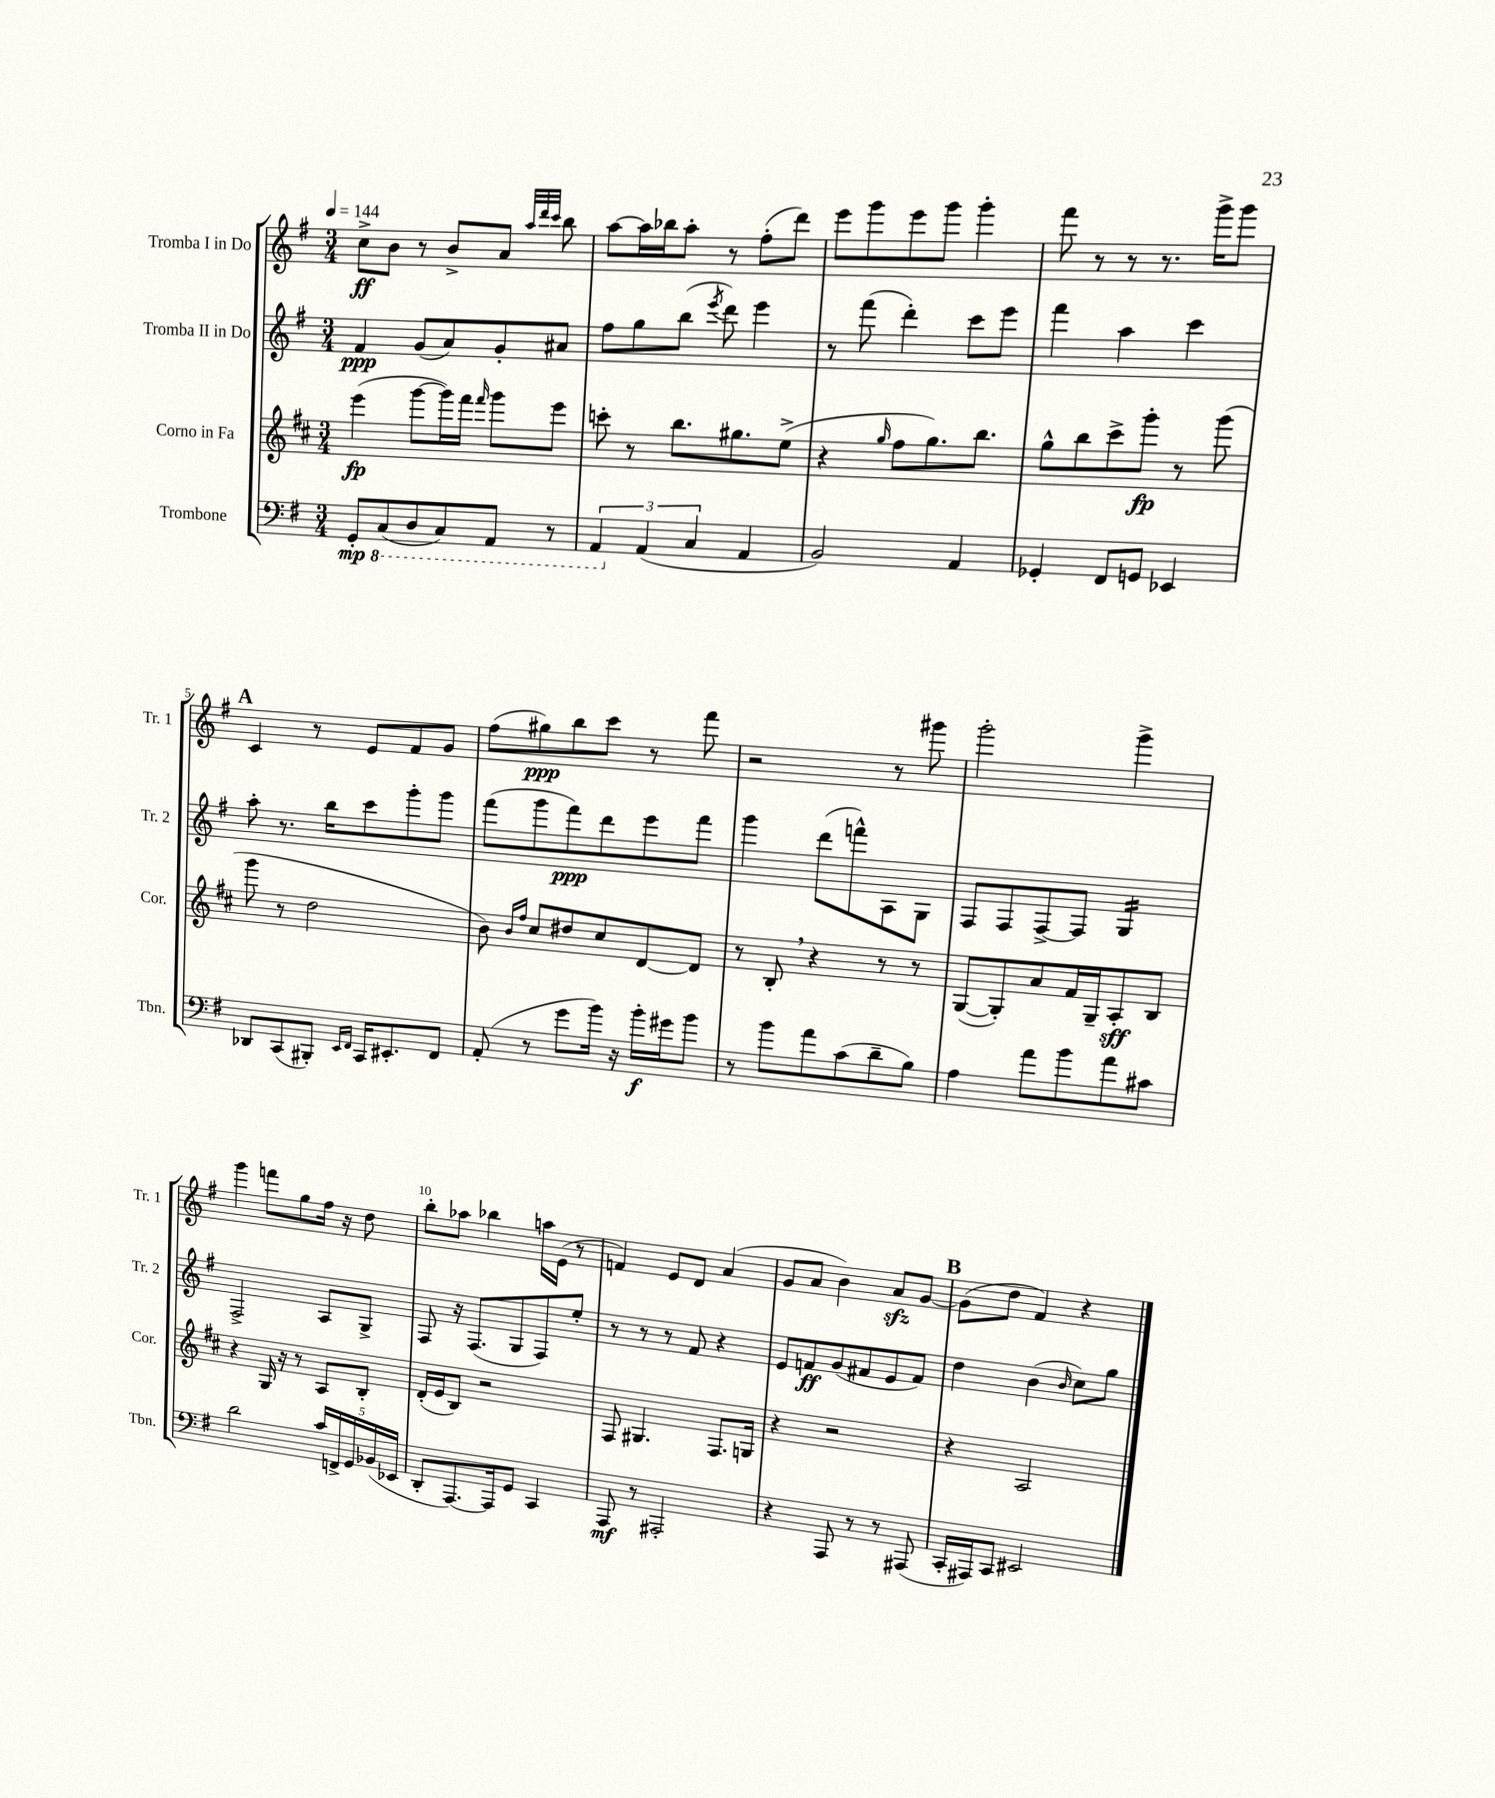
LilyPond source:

<<
\new StaffGroup <<
\new Staff = "s0" \with { instrumentName = "Tromba I in Do" shortInstrumentName = "Tr. 1" } {
    \clef treble \key g \major \numericTimeSignature \time 3/4 \tempo 4 = 144
    \autoBeamOff c''8[->\ff b'8] r8 b'8[-> a'8] \grace { a''32[ d'''32 c'''32] } b''8 |
    a''8[~ a''16 bes''16 a''8]-. r8 fis''8[-.( d'''8]) |
    e'''8[ g'''8 e'''8 g'''8] g'''4-. |
    fis'''8 r8 r8 r8. g'''16[-> g'''8] |
    \mark \markup { \bold "A" } c'4 r8 e'8[ fis'8 g'8] |
    fis''8[( gis''8\ppp) b''8 c'''8] r8 fis'''8 |
    r2 r8 gis'''8 |
    g'''2-. g'''4-> |
    g'''4 f'''8[ g''8 fis''16] r16 d''8 |
    b''8[-. aes''8] bes''4 a''16[ e'16]( r8 |
    f'4) e'8[ d'8] a'4( |
    g'8[ a'8] b'4) a'8[\sfz g'8]~ |
    \mark \markup { \bold "B" } g'8[( d''8] fis'4) r4 \bar "|." |
}
\new Staff = "s1" \with { instrumentName = "Tromba II in Do" shortInstrumentName = "Tr. 2" } {
    \clef treble \key g \major \numericTimeSignature \time 3/4
    \autoBeamOff fis'4\ppp g'8[( a'8) g'8-. ais'8] |
    fis''8[ g''8 b''8]( \acciaccatura { e'''8 } d'''8) e'''4 |
    r8 fis'''8( d'''4-.) c'''8[ e'''8] |
    fis'''4 a''4 c'''4 |
    \mark \markup { \bold "A" } a''8-. r8. b''16[ c'''8 g'''8-. g'''8] |
    fis'''8[( g'''8 fis'''8\ppp) d'''8 e'''8 fis'''8] |
    g'''4 d'''8[( f'''8-^) a8 g8] |
    fis8[ fis8 fis8~-> fis8] g4:16 |
    fis2-> a8[ g8]-> |
    fis8 r16 fis8.[( g8 fis8) e''8]-. |
    r8 r8 r8 fis'8 r4 |
    e'8[ f'8\ff g'8( fis'8 e'8 fis'8]) |
    \mark \markup { \bold "B" } d''4 b'4( \grace { b'16 } c''8[) g''8] \bar "|." |
}
\new Staff = "s2" \with { instrumentName = "Corno in Fa" shortInstrumentName = "Cor." } {
    \clef treble \key d \major \numericTimeSignature \time 3/4
    \autoBeamOff e'''4\fp( g'''8[~ g'''16) fis'''16] \grace { fis'''16 } g'''8[ e'''8] |
    c'''8-. r8 b''8.[ gis''8. e''8]->( |
    r4 \grace { g''16 } fis''8[ g''8.) b''8.] |
    g''8[-^ b''8 cis'''8-> g'''8]-.\fp r8 g'''8( |
    \mark \markup { \bold "A" } g'''8 r8 d''2 |
    b'8) \grace { b'16[ fis''16] } cis''8[ dis''8 cis''8 d'8~ d'8] |
    r8 b8-. \breathe r4 r8 r8 |
    g8[~( g8-.) a'8 fis'16 g16-- a8-.\sff b8] |
    r4 g16 r16 r8 a8[ b8]-. |
    d'16[-.( e'16 b8]) r2 |
    fis8 gis4. fis8.[ g16] |
    r4 r2 |
    \mark \markup { \bold "B" } r4 a2 \bar "|." |
}
\new Staff = "s3" \with { instrumentName = "Trombone" shortInstrumentName = "Tbn." } {
    \clef bass \key g \major \numericTimeSignature \time 3/4
    \autoBeamOff g,8[-.\mp \ottava #-1 c,8( d,8 c,8) a,,8] r8 |
    \tuplet 3/2 { a,,4 \ottava #0 a,4( c4 } a,4 |
    b,2) a,4 |
    ges,4-. fis,8[ g,8] ees,4 |
    \mark \markup { \bold "A" } des,8[ c,8( bis,,8]-.) \grace { e,16[ fis,16] } c,16[ eis,8.-. fis,8] |
    a,8-.( r8 g'8[ b'16]) r16 b'16[-.\f gis'16 b'8] |
    r8 b'8[ a'8 c'8( d'8-- b8]) |
    a4 a'8[ b'8 a'8 cis'8] |
    d'2 \tuplet 5/4 { c'16[ f,16-> g,16 bes,16( ees,16] } |
    d,8[-. a,,8.~) a,,16 g,8] c,4 |
    a,,8\mf r8 ais,,2-. |
    r4 a,,8 r8 r8 ais,,8( |
    \mark \markup { \bold "B" } c,16[-. ais,,16) c,8] eis,2 \bar "|." |
}
>>
>>
\layout { \context { \Score \override BarNumber.break-visibility = ##(#f #t #t) barNumberVisibility = #(every-nth-bar-number-visible 5) } }
